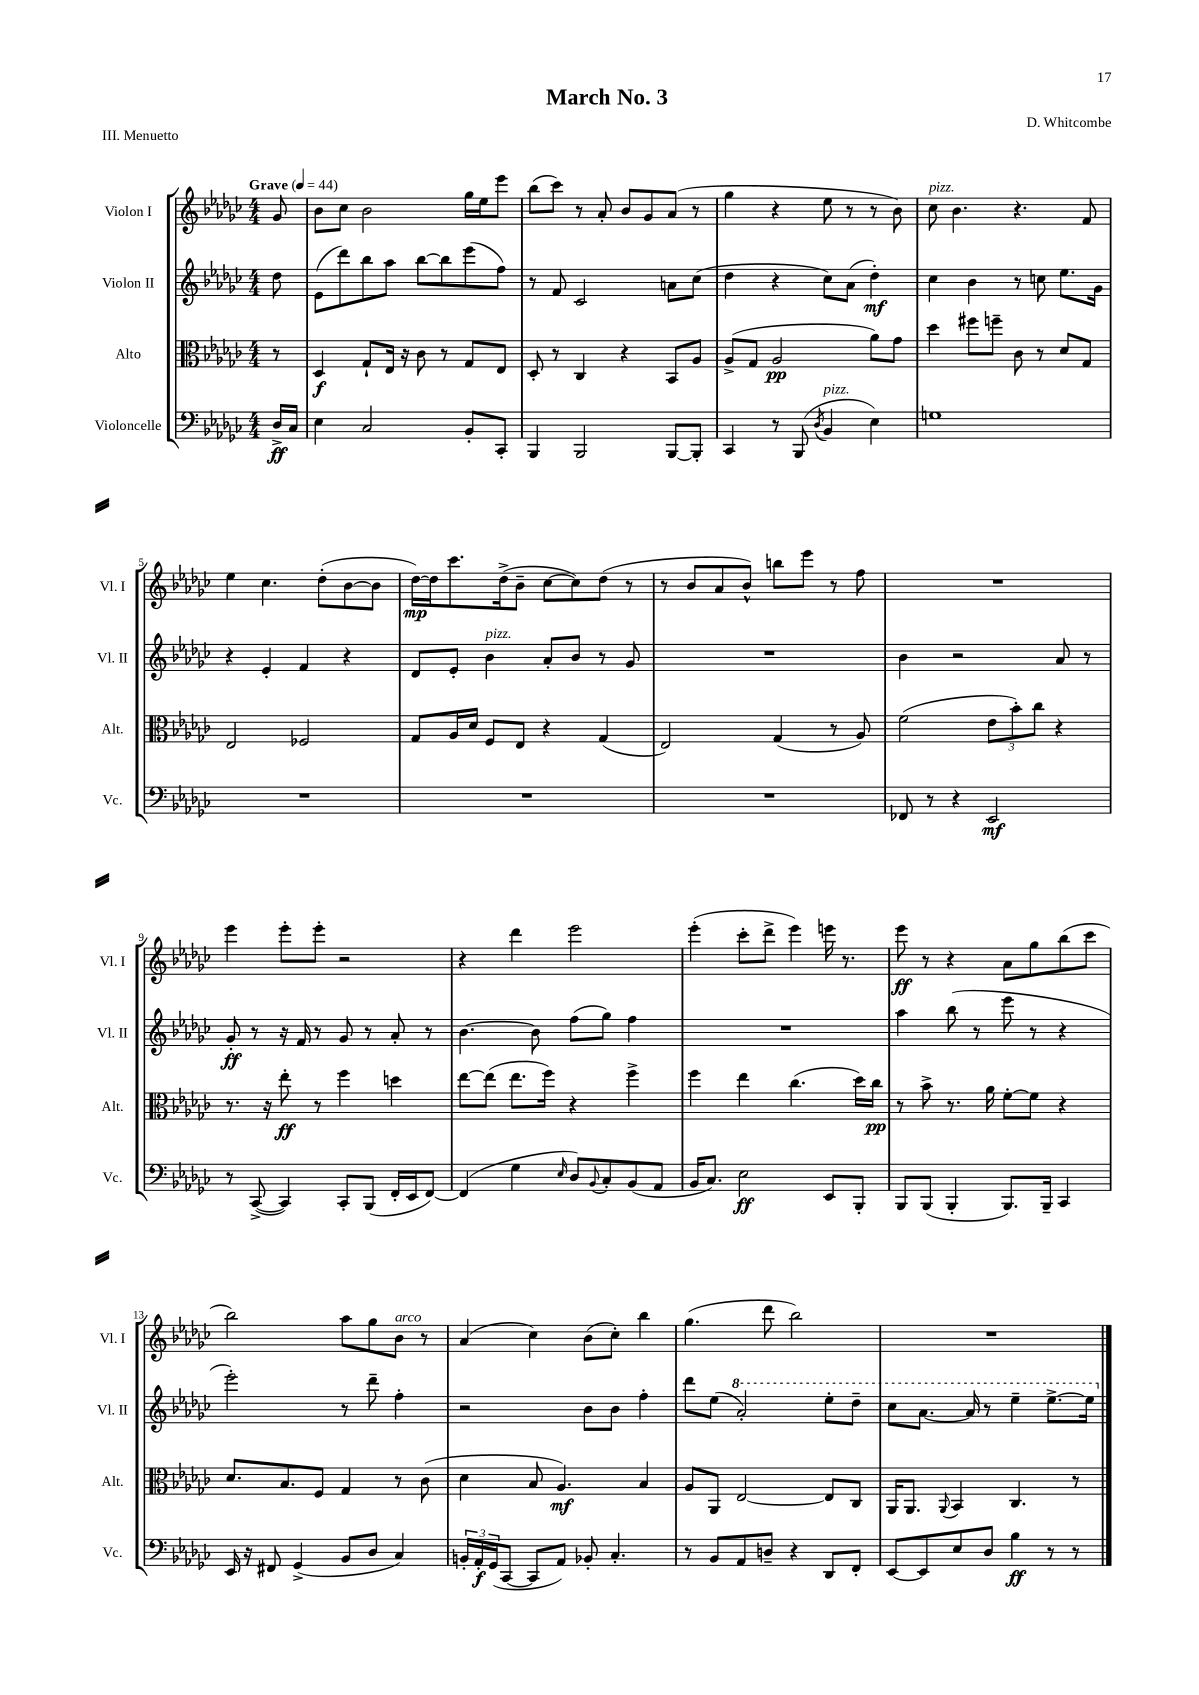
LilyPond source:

\header { title = "March No. 3" composer = "D. Whitcombe" piece = "III. Menuetto" }
<<
\new StaffGroup <<
\new Staff = "s0" \with { instrumentName = "Violon I" shortInstrumentName = "Vl. I" } {
    \clef treble \key ges \major \numericTimeSignature \time 4/4 \partial 8 \tempo "Grave" 4 = 44
    ges'8 |
    bes'8 ces''8 bes'2 ges''16 ees''16 ees'''8 |
    bes''8( ces'''8) r8 aes'8-. bes'8 ges'8 aes'8( r8 |
    ges''4 r4 ees''8 r8 r8 bes'8) |
    ces''8^\markup { \italic "pizz." } bes'4. r4. f'8 |
    ees''4 ces''4. des''8-.( bes'8~ bes'8 |
    des''16~\mp) des''16 ces'''8. des''16->( bes'8-- ces''8~ ces''8) des''8( r8 |
    r8 bes'8 aes'8 bes'8-^) b''8 ees'''8 r8 f''8 |
    R1 |
    ees'''4 ees'''8-. ees'''8-. r2 |
    r4 des'''4 ees'''2 |
    ees'''4-.( ces'''8-. des'''8-> ees'''4) e'''16 r8. |
    ees'''8\ff r8 r4 aes'8 ges''8 bes''8( ces'''8 |
    bes''2) aes''8 ges''8 bes'8^\markup { \italic "arco" } r8 |
    aes'4( ces''4) bes'8( ces''8-.) bes''4 |
    ges''4.( des'''8 bes''2) |
    R1 \bar "|." |
}
\new Staff = "s1" \with { instrumentName = "Violon II" shortInstrumentName = "Vl. II" } {
    \clef treble \key ges \major \numericTimeSignature \time 4/4 \partial 8
    des''8 |
    ees'8( des'''8) bes''8 aes''8 bes''8~ bes''8 ees'''8( f''8) |
    r8 f'8 ces'2 a'8 ces''8( |
    des''4 r4 ces''8) aes'8( des''4-.\mf) |
    ces''4 bes'4 r8 c''8 ees''8. ges'16 |
    r4 ees'4-. f'4 r4 |
    des'8 ees'8-. bes'4^\markup { \italic "pizz." } aes'8-. bes'8 r8 ges'8 |
    R1 |
    bes'4 r2 aes'8 r8 |
    ges'8-.\ff r8 r16 f'16 r8 ges'8 r8 aes'8-. r8 |
    bes'4.~ bes'8 f''8( ges''8) f''4 |
    R1 |
    aes''4 bes''8( r8 ees'''8 r8 r4 |
    ees'''2-.) r8 des'''8-- f''4-. |
    r2 bes'8 bes'8 f''4-. |
    des'''8 ees''8( \ottava #1 aes''2-.) ees'''8-. des'''8-- |
    ces'''8 aes''8.~ aes''16 r8 ees'''4-- ees'''8.~-> ees'''16 \ottava #0 \bar "|." |
}
\new Staff = "s2" \with { instrumentName = "Alto" shortInstrumentName = "Alt." } {
    \clef alto \key ges \major \numericTimeSignature \time 4/4 \partial 8
    r8 |
    des4\f ges8-! ees16 r16 ces'8 r8 ges8 ees8 |
    des8-. r8 ces4 r4 bes,8 aes8 |
    aes8->( ges8 aes2\pp aes'8) ges'8 |
    des''4 fis''8 f''8-- ces'8 r8 des'8 ges8 |
    ees2 fes2 |
    ges8 aes16 des'16 f8 ees8 r4 ges4( |
    ees2) ges4( r8 aes8) |
    f'2( \tuplet 3/2 { ees'8 bes'8-.) ces''8 } r4 |
    r8. r16 ees''8-.\ff r8 f''4 d''4 |
    ees''8~ ees''8( ees''8. f''16) r4 f''4-> |
    f''4 ees''4 ces''4.( des''16) ces''16\pp |
    r8 bes'8-> r8. aes'16 f'8~-. f'8 r4 |
    des'8. bes8. f8 ges4 r8 ces'8( |
    des'4 bes8 aes4.\mf) bes4 |
    aes8 aes,8 ees2~ ees8 ces8 |
    aes,16 aes,8. \appoggiatura { aes,8 } bes,4 ces4. r8 \bar "|." |
}
\new Staff = "s3" \with { instrumentName = "Violoncelle" shortInstrumentName = "Vc." } {
    \clef bass \key ges \major \numericTimeSignature \time 4/4 \partial 8
    des16->\ff ces16 |
    ees4 ces2 bes,8-. ces,8-. |
    bes,,4 bes,,2 bes,,8~ bes,,8-. |
    ces,4 r8 bes,,8( \acciaccatura { des8 } bes,4^\markup { \italic "pizz." } ees4) |
    g1 |
    R1 |
    R1 |
    R1 |
    fes,8 r8 r4 ees,2\mf |
    r8 ces,8~->( ces,4) ces,8-. bes,,8( f,16-. ees,16 f,8~) |
    f,4( ges4 \grace { ees16 } des8) \appoggiatura { bes,8 } ces8-. bes,8( aes,8 |
    bes,16 ces8.) ees2\ff ees,8 bes,,8-. |
    bes,,8 bes,,8( bes,,4-. bes,,8.) bes,,16-- ces,4 |
    ees,16 r16 fis,8 ges,4->( bes,8 des8 ces4) |
    \tuplet 3/2 { b,16-. aes,16-.\f ges,16( } ces,8~ ces,8 aes,8) bes,8-. ces4.-. |
    r8 bes,8 aes,8 d8-- r4 des,8 f,8-. |
    ees,8~ ees,8 ees8 des8 bes4\ff r8 r8 \bar "|." |
}
>>
>>
